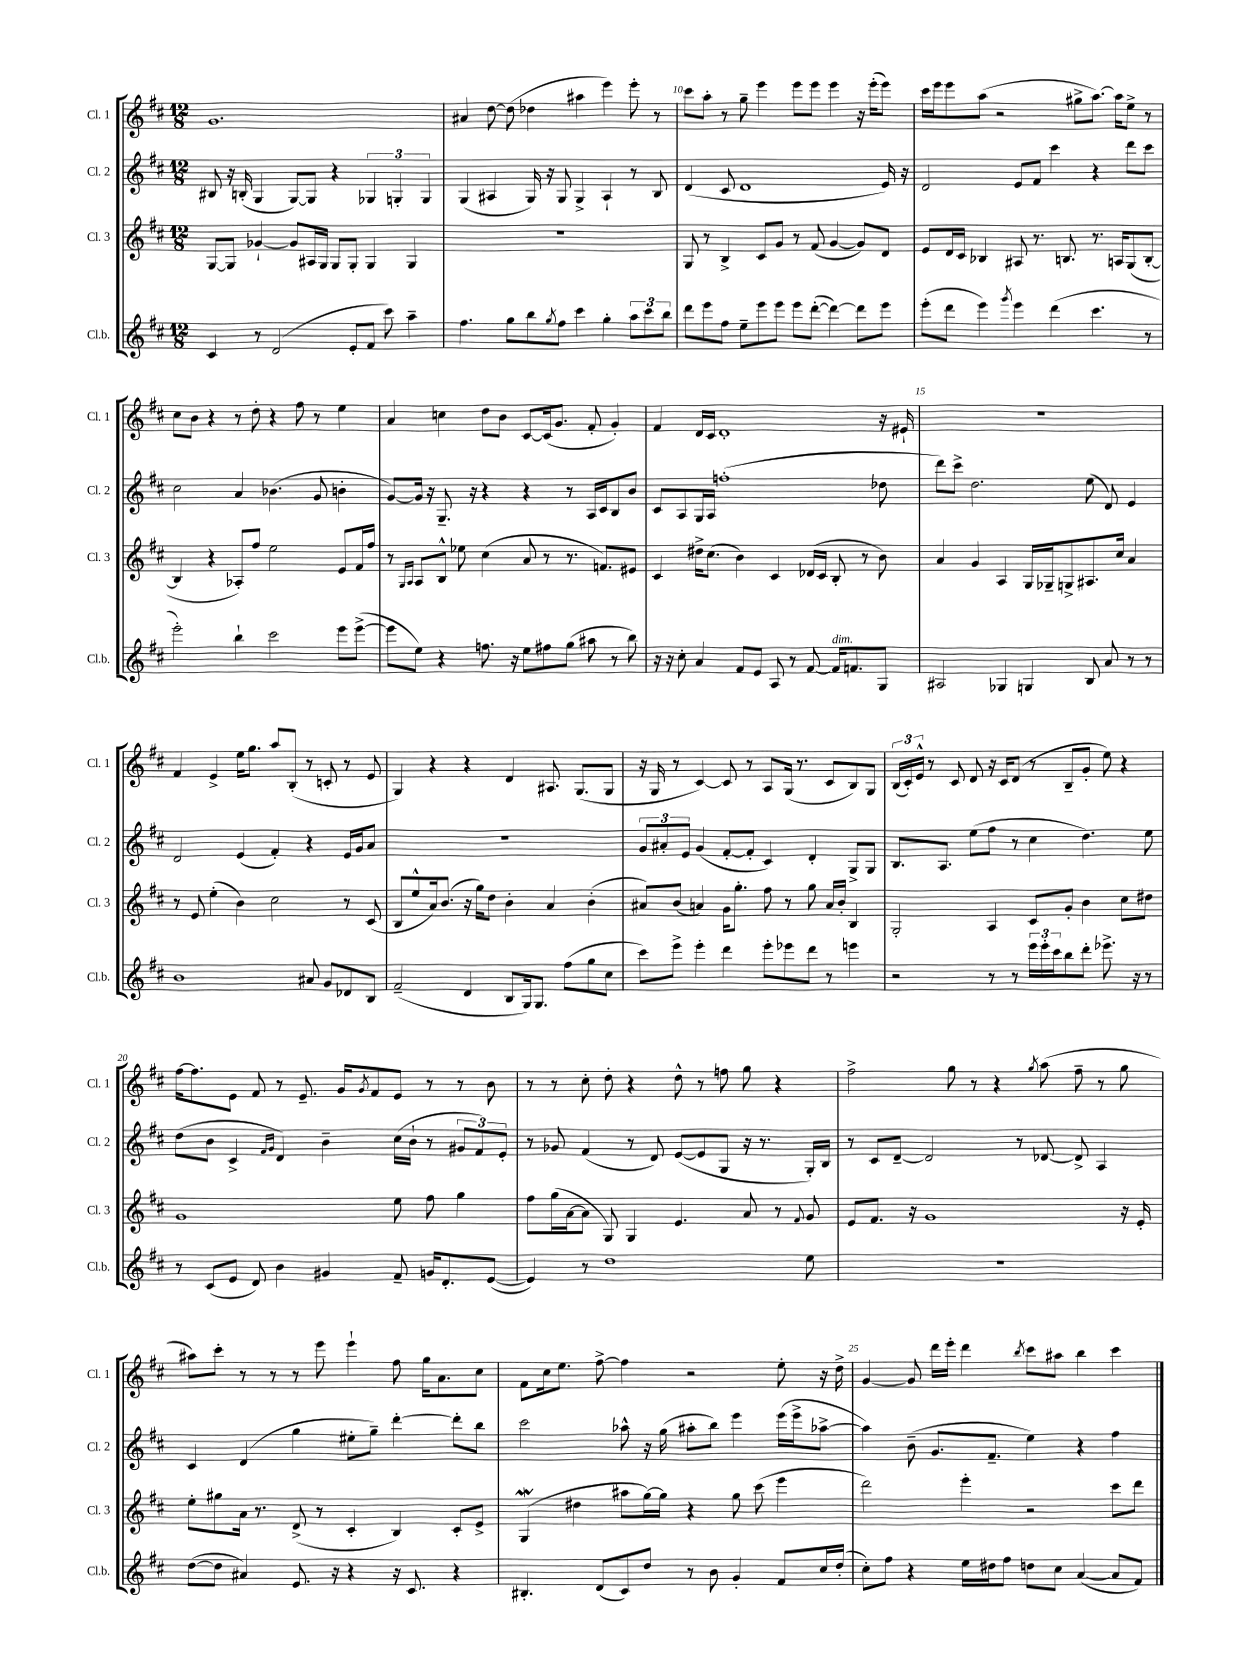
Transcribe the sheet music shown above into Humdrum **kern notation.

**kern	**kern	**kern	**kern
*staff4	*staff3	*staff2	*staff1
*clefG2	*clefG2	*clefG2	*clefG2
*k[f#c#]	*k[f#c#]	*k[f#c#]	*k[f#c#]
*M12/8	*M12/8	*M12/8	*M12/8
4c#	[8G	8B#	1.g
.	8G]	16r	.
.	.	(16B'	.
8r	[4g-`	4G	.
(2d	.	.	.
.	8g-]	[8G)	.
.	16A#	8G]	.
.	16G	.	.
.	8G	4r	.
8e'	8G'	.	.
8f#	4G	6G-	.
8ccc#)	.	.	.
.	.	6G'	.
4aa~	4G	.	.
.	.	6G	.
=	=	=	=
4.ff#	1.r	(4G	4a#
.	.	4A#	[8dd
8gg	.	.	(8dd]
8bb	.	16G)	4dd-
.	.	16r	.
8qgg	.	.	.
8ff#	.	8G	.
4ccc#	.	4G^	4aa#
4gg'	.	4A#`	4eee)
12aa	.	8r	8eee'
12ccc#	.	.	.
.	.	8B	8r
12bb	.	.	.
=	=	=	=
8ddd	8G	(4d	8ccc#
8eee	8r	.	8aa'
8ff#	4B^	8c#	8r
8ee~	.	1d	8gg~
8eee	8c#	.	4eee
8eee	8g	.	.
8eee	8r	.	8eee
([8ddd'	(8f#	.	8eee
4ddd_)	[4g	.	4eee
8ddd]	8g])	.	16r
.	.	.	(16eee'
8eee	8d	16e)	8eee)
.	.	16r	.
=	=	=	=
(8eee'	8e	2d	16ccc#
.	.	.	16eee
8ddd	16d	.	8eee
.	16c#	.	.
4eee)	4B-	.	(8aa
.	.	.	2r
8qggg	.	.	.
4eee	8A#	8e	.
.	8.r	8f#	.
(4ddd	.	4ccc#	.
.	8.B	.	.
.	.	.	8gg#^
4.ccc#	8.r	4r	[8.aa)
.	16A	.	16aa]
.	(8G	8ddd	8ee^
8r	[8B'	8ccc#	8r
=	=	=	=
2eee')	4B]	2cc#	8cc#
.	.	.	8b
.	4r	.	4r
4bb`	8A-')	4a	8r
.	8ff#	.	8dd'
2ccc#	2ee	(4.b-	4r
.	.	.	8ff#
.	.	8g	8r
8eee	8e	4b'	4ee
([8eee^	16f#	.	.
.	16ff#	.	.
=	=	=	=
8eee]	8r	[8g)	4a
.	16qqG	.	.
.	16qqA	.	.
8ee)	8A	16g]	.
.	.	16r	.
4r	8B^^	8.G~	4cc
.	8ee-	.	.
.	.	16r	.
8.ff	(4cc#	4r	8dd
.	.	.	8b
16r	.	.	.
8ee	8a	4r	[8c#
8ff#	8r	.	(16c#]
.	.	.	8.g
(8gg	8.r	8r	.
8aa#	.	16A	8f#'
.	8.f)	16c#	.
8r	.	8B	4g')
8bb)	8e#	8b	.
=	=	=	=
16r	4c#	8c#	4f#
16r	.	.	.
8cc#'	.	8A	.
4a	16dd#^	16G	16d
.	(8.cc#	16A	16c#
.	.	(1ff'	1d'
8f#	4b)	.	.
8e	.	.	.
8A	4c#	.	.
8r	.	.	.
[8f#	(16d-	.	.
.	16c#	.	.
16f#]	8B'	.	.
8.f	.	.	.
.	8r	.	.
8G	8b)	8dd-	16r
.	.	.	16e#`
=	=	=	=
2A#	4a	8ddd)	1.r
.	.	8ccc#^	.
.	4g	2.dd	.
4G-	4A	.	.
4G	16G	.	.
.	16G-~	.	.
.	8G^	.	.
8B	8.A#	(8ee	.
8a	.	8d)	.
.	16cc#	.	.
8r	4a	4e	.
8r	.	.	.
=	=	=	=
1b	8r	2d	4f#
.	8e	.	.
.	(4ee'	.	4e^
.	4b)	(4e	16ee
.	.	.	8.gg
.	2cc#	4f#')	8aa
.	.	.	(8B'
8a#	.	4r	8r
8g	.	.	8c'
8d-	8r	16e	8r
.	.	16g	.
8B	(8c#	8a	8e
=	=	=	=
(2f#~	8B	1.r	4G)
.	8ee^^	.	.
.	16a)	.	4r
.	(8.b	.	.
4d	16r	.	4r
.	16gg)	.	.
.	8dd	.	.
8B	4b'	.	4d
16G)	.	.	.
8.G	.	.	.
.	4a	.	8.A#
(8ff#	.	.	.
.	.	.	(8.G
8gg	(4b'	.	.
8cc#	.	.	8G
=	=	=	=
8ccc#)	8a#)	12g	16r
.	.	.	16G
.	.	12a#'	.
8eee^	(8b	.	8r
.	.	12e	.
4eee'	4a)	(4g	[4c#)
4ddd	16g	[8f#'	8c#]
.	8.gg'	.	.
.	.	8f#']	8r
8eee'	8ff#	4c#)	8A
8eee-	8r	.	(16G
.	.	.	8.r
8ddd	8gg	4d'	.
8r	16a	.	8c#
.	16b'	.	.
4eee	4B	8G^	8B)
.	.	8G	8G
=	=	=	=
2r	2G'	8.B	(24B
.	.	.	24c#')
.	.	.	24e^^
.	.	.	8r
.	.	8.A	.
.	.	.	8c#
.	.	(8ee	8d
8r	4A	8ff#	16r
.	.	.	16c#
8r	.	8r	(8d
24eee	8c#	4cc#	8r
24eee'	.	.	.
24ccc#	.	.	.
8bb	8g'	.	8B~
8ddd'	4b	4.dd)	8g'
8.eee-^	.	.	8ee)
.	8cc#	.	4r
16r	.	.	.
8r	8dd#	8ee	.
=	=	=	=
8r	1g	(8dd	[16ff#
.	.	.	8.ff#]
(8c#	.	8b	.
8e	.	4c#^	8e
8d)	.	.	8f#
.	.	16qqf#	.
.	.	16qqg	.
4b	.	4d)	8r
.	.	.	8.e~
4g#	.	4b~	.
.	.	.	16g
.	.	.	8qg
.	.	.	8f#
8f#~	8ee	(16cc#	8e
.	.	16b`	.
16g	8ff#	8r	8r
8.d'	.	.	.
.	4gg	12g#	8r
.	.	12f#)	.
([8e	.	.	8b
.	.	12e'	.
=	=	=	=
4e])	8ff#	8r	8r
.	(16gg	8g-	8r
.	[16a	.	.
8r	8a]	(4f#	8cc#'
1dd	8G)	.	8dd'
.	4G	8r	4r
.	.	8d)	.
.	4.e	([8e	8dd^^
.	.	8e]	8r
.	.	8G	8ff
.	8a	16r	8gg
.	.	8.r	.
.	8r	.	4r
.	8qqf#	.	.
8ee	8g	16G')	.
.	.	16B	.
=	=	=	=
1.r	8e	8r	2ff#^
.	8.f#	8c#	.
.	.	[8d~	.
.	16r	.	.
.	1g	2d]	.
.	.	.	8gg
.	.	.	8r
.	.	.	4r
.	.	8r	.
.	.	.	8qgg
.	.	[8d-	(8aa
.	.	8d-^]	8ff#~
.	.	4A	8r
.	16r	.	8gg
.	16e'	.	.
=	=	=	=
([8dd	8ee'	4c#	8aa#)
8dd]	8gg#	.	8ccc#'
4a#)	16a	(4d	8r
.	8.r	.	.
.	.	.	8r
8.e	(8d^	4gg	8r
.	8r	.	8eee
16r	.	.	.
4r	4c#'	8ee#'	4eee`
.	.	8gg~)	.
16r	4B)	[4ddd'	8ff#
8.c#	.	.	.
.	.	.	16gg
.	.	.	8.a
4r	8c#'	8ddd']	.
.	8e^	8bb	8cc#
=	=	=	=
4.B#'	(4G	2ccc#	8f#
.	.	.	16cc#
.	.	.	8.ee
.	4dd#	.	.
(8d	.	.	[8ff#^
8c#)	8aa#	8aa-^^	4ff#]
8dd	[16gg)	16r	.
.	16gg]	(16gg	.
8r	4r	8aa#'	2r
8b	.	8bb)	.
4g'	8gg	4eee	.
.	(8ccc#	.	.
8f#	4eee	(16eee	8ee'
.	.	16eee^	.
16cc#	.	[8aa-^	16r
(16dd'	.	.	16dd^
=	=	=	=
8cc#')	2ddd)	4aa-])	[4g
8ff#	.	.	.
4r	.	(8b~	8g]
.	.	8.g	16ddd
.	.	.	16eee'
16ee	4eee'	.	4ddd
16dd#	.	8.f#~	.
8ff#	.	.	.
.	.	.	8qbb
8dd	2r	4ee)	8ccc#
8cc#	.	.	8aa#
([4a	.	4r	4bb
8a]	8ccc#	4ff#	4ccc#
8f#)	8ddd	.	.
==	==	==	==
*-	*-	*-	*-
